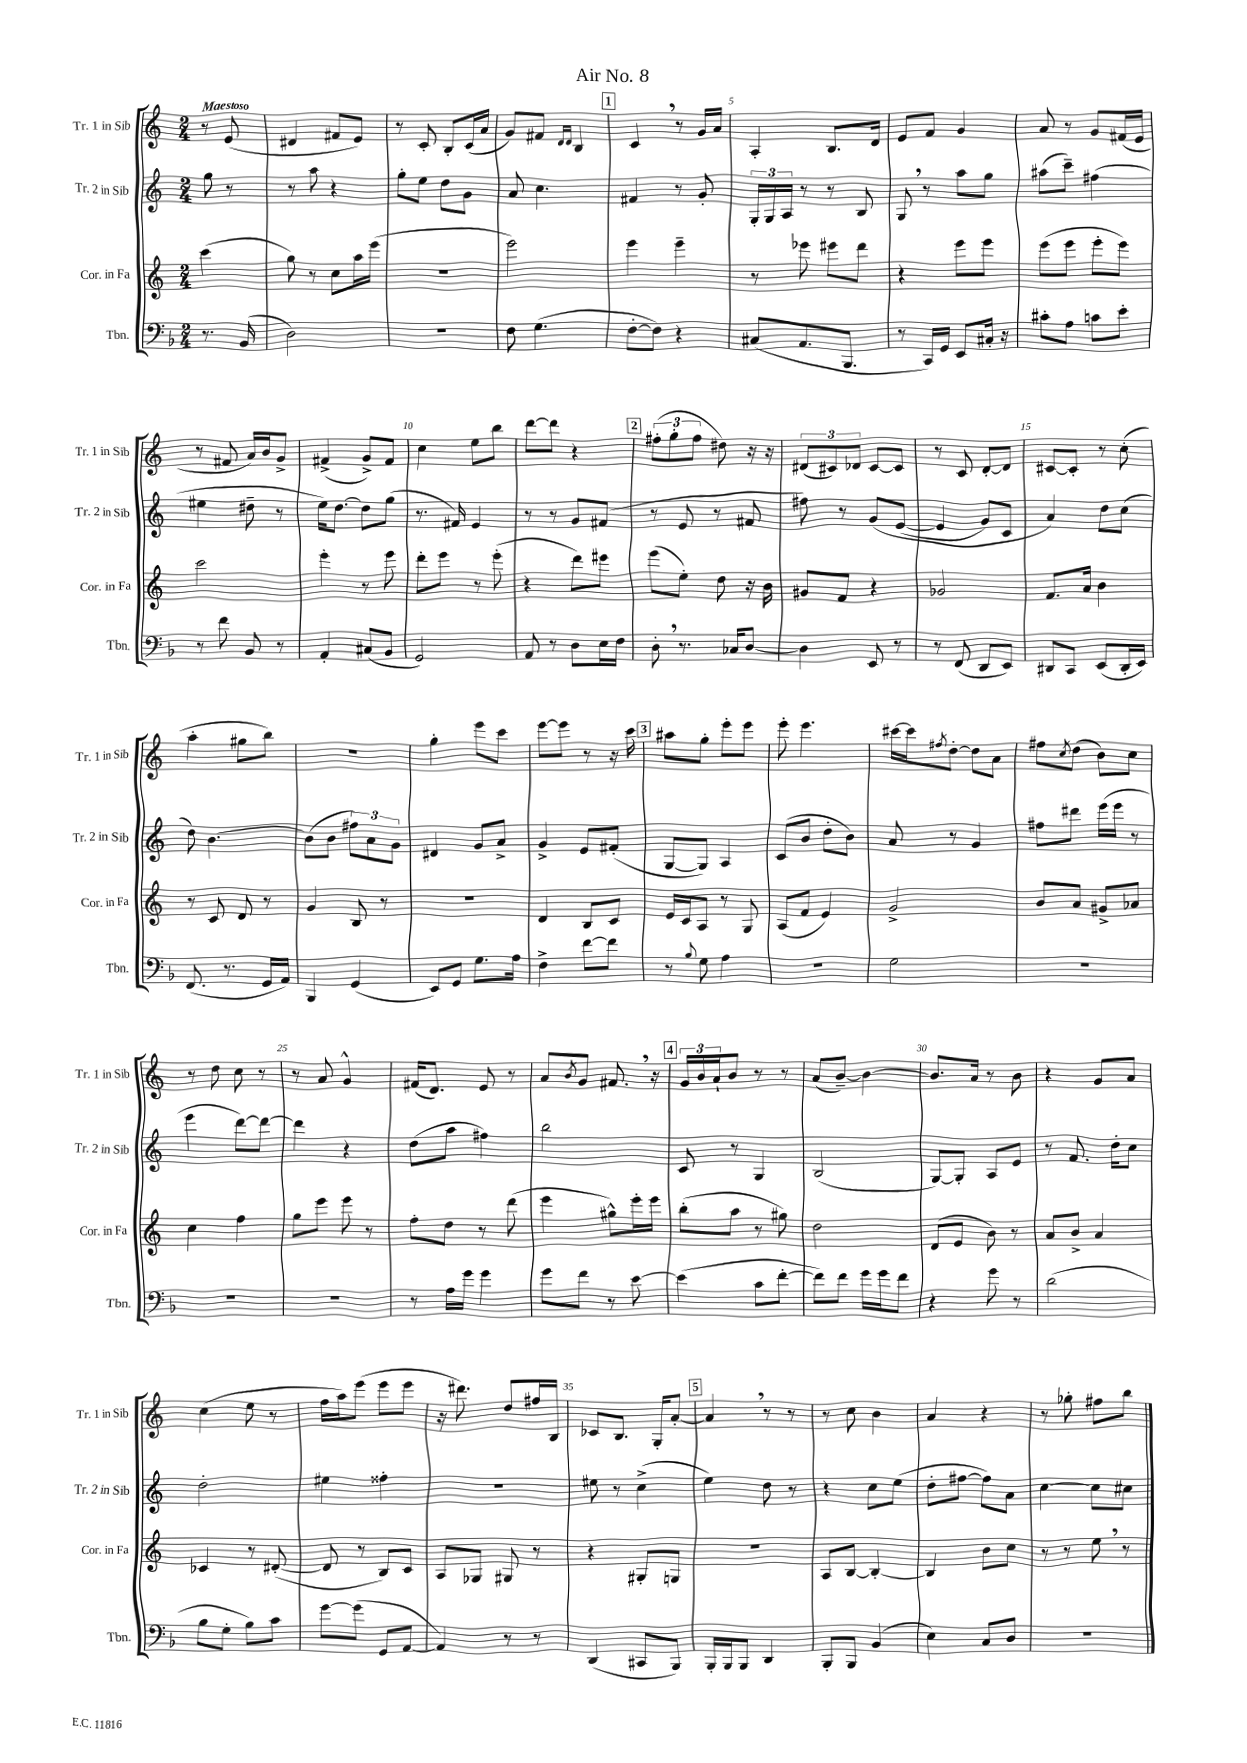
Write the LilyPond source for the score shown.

\header { title = "Air No. 8" }
<<
\new StaffGroup <<
\new Staff = "s0" \with { instrumentName = "Tr. 1 in Sib" shortInstrumentName = "Tr. 1 in Sib" } {
    \clef treble \key c \major \numericTimeSignature \time 2/4 \partial 4 \tempo "Maestoso"
    r8 e'8( |
    dis'4 fis'8 e'8) |
    r8 c'8-. b8-. c'16( a'16 |
    g'8) fis'8 \grace { d'16 d'16 } b4 |
    \mark \markup { \box "1" } c'4 \breathe r8 g'16 a'16 |
    a4-. b8. d'16 |
    e'8 f'8 g'4 |
    a'8 r8 g'8 fis'16( e'16 |
    r8 fis'8 a'16) b'16 g'8-> |
    fis'4->( g'8->) fis'8 |
    c''4 e''8 b''8 |
    d'''8~ d'''8 r4 |
    \mark \markup { \box "2" } \tuplet 3/2 { fis''8-.( g''8-. fis''8 } dis''8) r16 r16 |
    \tuplet 3/2 { dis'8( cis'8) des'8 } cis'8~ cis'8 |
    r8 c'8 d'8~-. d'8 |
    cis'8~ cis'8-. r8 c''8-.( |
    a''4-. gis''8 b''8) |
    r2 |
    g''4-. e'''8 c'''8 |
    e'''8~ e'''8 r8 r16 c'''16 |
    \mark \markup { \box "3" } ais''8 g''8-. e'''8-. e'''8 |
    e'''8-. e'''4. |
    cis'''16~ cis'''16 \acciaccatura { fis''8 } d''8~-. d''8 a'8 |
    fis''8 \acciaccatura { c''8 } d''8( b'8) c''8 |
    r8 d''8 c''8 r8 |
    r8 a'8 g'4-^ |
    fis'16( d'8.) e'8 r8 |
    a'8 \acciaccatura { b'8 } g'8 fis'8. \breathe r16 |
    \mark \markup { \box "4" } \tuplet 3/2 { g'16 b'16 a'16-! } b'8 r8 r8 |
    a'8( b'8~--) b'4~ |
    b'8. a'16 r8 b'8 |
    r4 g'8 a'8 |
    c''4( e''8 r8 |
    f''16 a''16) e'''8( e'''8 e'''8 |
    r16 dis'''8.) d''8 fis''16 b16 |
    ces'8 b8. g16-. a'8~-. |
    \mark \markup { \box "5" } a'4 \breathe r8 r8 |
    r8 c''8 b'4 |
    a'4 r4 |
    r8 ges''8-. fis''8 b''8 \bar "|." |
}
\new Staff = "s1" \with { instrumentName = "Tr. 2 in Sib" shortInstrumentName = "Tr. 2 in Sib" } {
    \clef treble \key c \major \numericTimeSignature \time 2/4 \partial 4
    g''8 r8 |
    r8 a''8 r4 |
    g''8-. e''8 d''8 g'8 |
    a'8 c''4. |
    \mark \markup { \box "1" } fis'4 r8 g'8-. |
    \tuplet 3/2 { g16-. g16 a16 } r8 r8 b8 |
    g8 \breathe r8 a''8 g''8 |
    ais''8( c'''8--) fis''4( |
    eis''4 dis''8-- r8 |
    e''16) d''8.~ d''8 g''8( |
    r8. fis'16) e'4 |
    r8 r8 g'8 fis'8( |
    \mark \markup { \box "2" } r8 e'8 r8 fis'8 |
    fis''8) r8 g'8\( e'8~( |
    e'4 g'8) c'8 |
    a'4\) d''8 c''8( |
    d''8) b'4.~ |
    b'8( b'8 \tuplet 3/2 { fis''8) a'8 g'8 } |
    dis'4 g'8 a'8-> |
    g'4-> e'8 fis'8-.( |
    \mark \markup { \box "3" } g8~ g8) a4 |
    c'8( b'8 d''8-. b'8) |
    a'8 r8 g'4 |
    fis''8 dis'''8 e'''16( e'''16 r8 |
    e'''4 d'''8~) d'''8~ |
    d'''4 r4 |
    d''8( a''8 fis''4) |
    b''2 |
    \mark \markup { \box "4" } c'8 r8 g4 |
    b2( |
    g8~) g8-. a8 e'8 |
    r8 f'8. d''16-. c''8 |
    d''2-. |
    eis''4 fisis''4-. |
    r2 |
    eis''8 r8 c''4->( |
    \mark \markup { \box "5" } e''4) d''8 r8 |
    r4 c''8 e''8( |
    d''8-. fis''8~ fis''8) a'8 |
    c''4~ c''8 cis''8 \bar "|." |
}
\new Staff = "s2" \with { instrumentName = "Cor. in Fa" shortInstrumentName = "Cor. in Fa" } {
    \clef treble \key c \major \numericTimeSignature \time 2/4 \partial 4
    c'''4( |
    g''8) r8 c''8 a''16 e'''16( |
    R2 |
    e'''2) |
    \mark \markup { \box "1" } e'''4 e'''4-- |
    r8 ees'''8 eis'''8 d'''8 |
    r4 e'''8 e'''8 |
    e'''8( e'''8 e'''8-. e'''8) |
    c'''2 |
    e'''4-. r8 e'''8 |
    d'''8-. e'''8 r8 e'''8-.( |
    r4 d'''8) eis'''8 |
    \mark \markup { \box "2" } e'''8( e''8-.) d''8 r16 b'16 |
    gis'8 f'8 r4 |
    ges'2 |
    f'8. a'16 b'4 |
    r8 c'8 d'8 r8 |
    g'4 b8 r8 |
    R2 |
    d'4 b8 c'8 |
    \mark \markup { \box "3" } e'16 c'16 a8 r8 g8 |
    a8( f'8 e'4) |
    g'2-> |
    b'8 a'8 gis'8-> aes'8 |
    c''4 f''4 |
    g''8 e'''8 e'''8 r8 |
    f''8-. d''8 r8 d'''8( |
    e'''4 gis''8-^) e'''16-. e'''16 |
    \mark \markup { \box "4" } b''8-.( a''8 r8 gis''8) |
    d''2 |
    d'8( e'8 b'8) r8 |
    a'8 b'8-> a'4 |
    ces'4 r8 dis'8~-.( |
    dis'8 r8 b8) c'8 |
    a8 ges8 gis8 r8 |
    r4 gis8-. g8 |
    \mark \markup { \box "5" } R2 |
    a8 b8~ b4~-. |
    b4 b'8 c''8 |
    r8 r8 e''8 \breathe r8 \bar "|." |
}
\new Staff = "s3" \with { instrumentName = "Tbn." shortInstrumentName = "Tbn." } {
    \clef bass \key f \major \numericTimeSignature \time 2/4 \partial 4
    r8. bes,16( |
    d2) |
    r2 |
    f8 g4.( |
    \mark \markup { \box "1" } f8~-. f8) r4 |
    cis8( a,8. bes,,8. |
    r8 c,16) g,16 e,8 cis16-. r16 |
    cis'8-. a8 c'8 e'8-. |
    r8 f'8 bes,8 r8 |
    a,4-. cis8( bes,8 |
    g,2) |
    a,8 r8 d8 e16 f16 |
    \mark \markup { \box "2" } d8-. \breathe r8. ces16 d8~ |
    d4 e,8 r8 |
    r8 f,8( d,8 e,8) |
    dis,8 c,8 e,8( dis,16-. e,16) |
    f,8.( r8. g,16 a,16) |
    bes,,4 g,4( |
    e,8) g,8 g8. a16 |
    f4-> f'8~ f'8 |
    \mark \markup { \box "3" } r8 \appoggiatura { bes8 } g8 a4 |
    r2 |
    g2 |
    R2 |
    R2 |
    R2 |
    r8 a16 g'16 g'4 |
    g'8 f'8 r8 e'8~ |
    \mark \markup { \box "4" } e'4( c'8 f'8~-. |
    f'8) f'8 g'16 g'16 f'8 |
    r4 g'8 r8 |
    d'2( |
    bes8 g8-. bes8) c'8 |
    g'8~ g'8( g,8 a,8~ |
    a,4) r8 r8 |
    d,4( cis,8 bes,,8) |
    \mark \markup { \box "5" } bes,,16-. bes,,16 bes,,8 d,4 |
    bes,,8-. bes,,8 bes,4( |
    e4) c8 d8 |
    r2 \bar "|." |
}
>>
>>
\layout { \context { \Score \override BarNumber.break-visibility = ##(#f #t #t) barNumberVisibility = #(every-nth-bar-number-visible 5) } }
